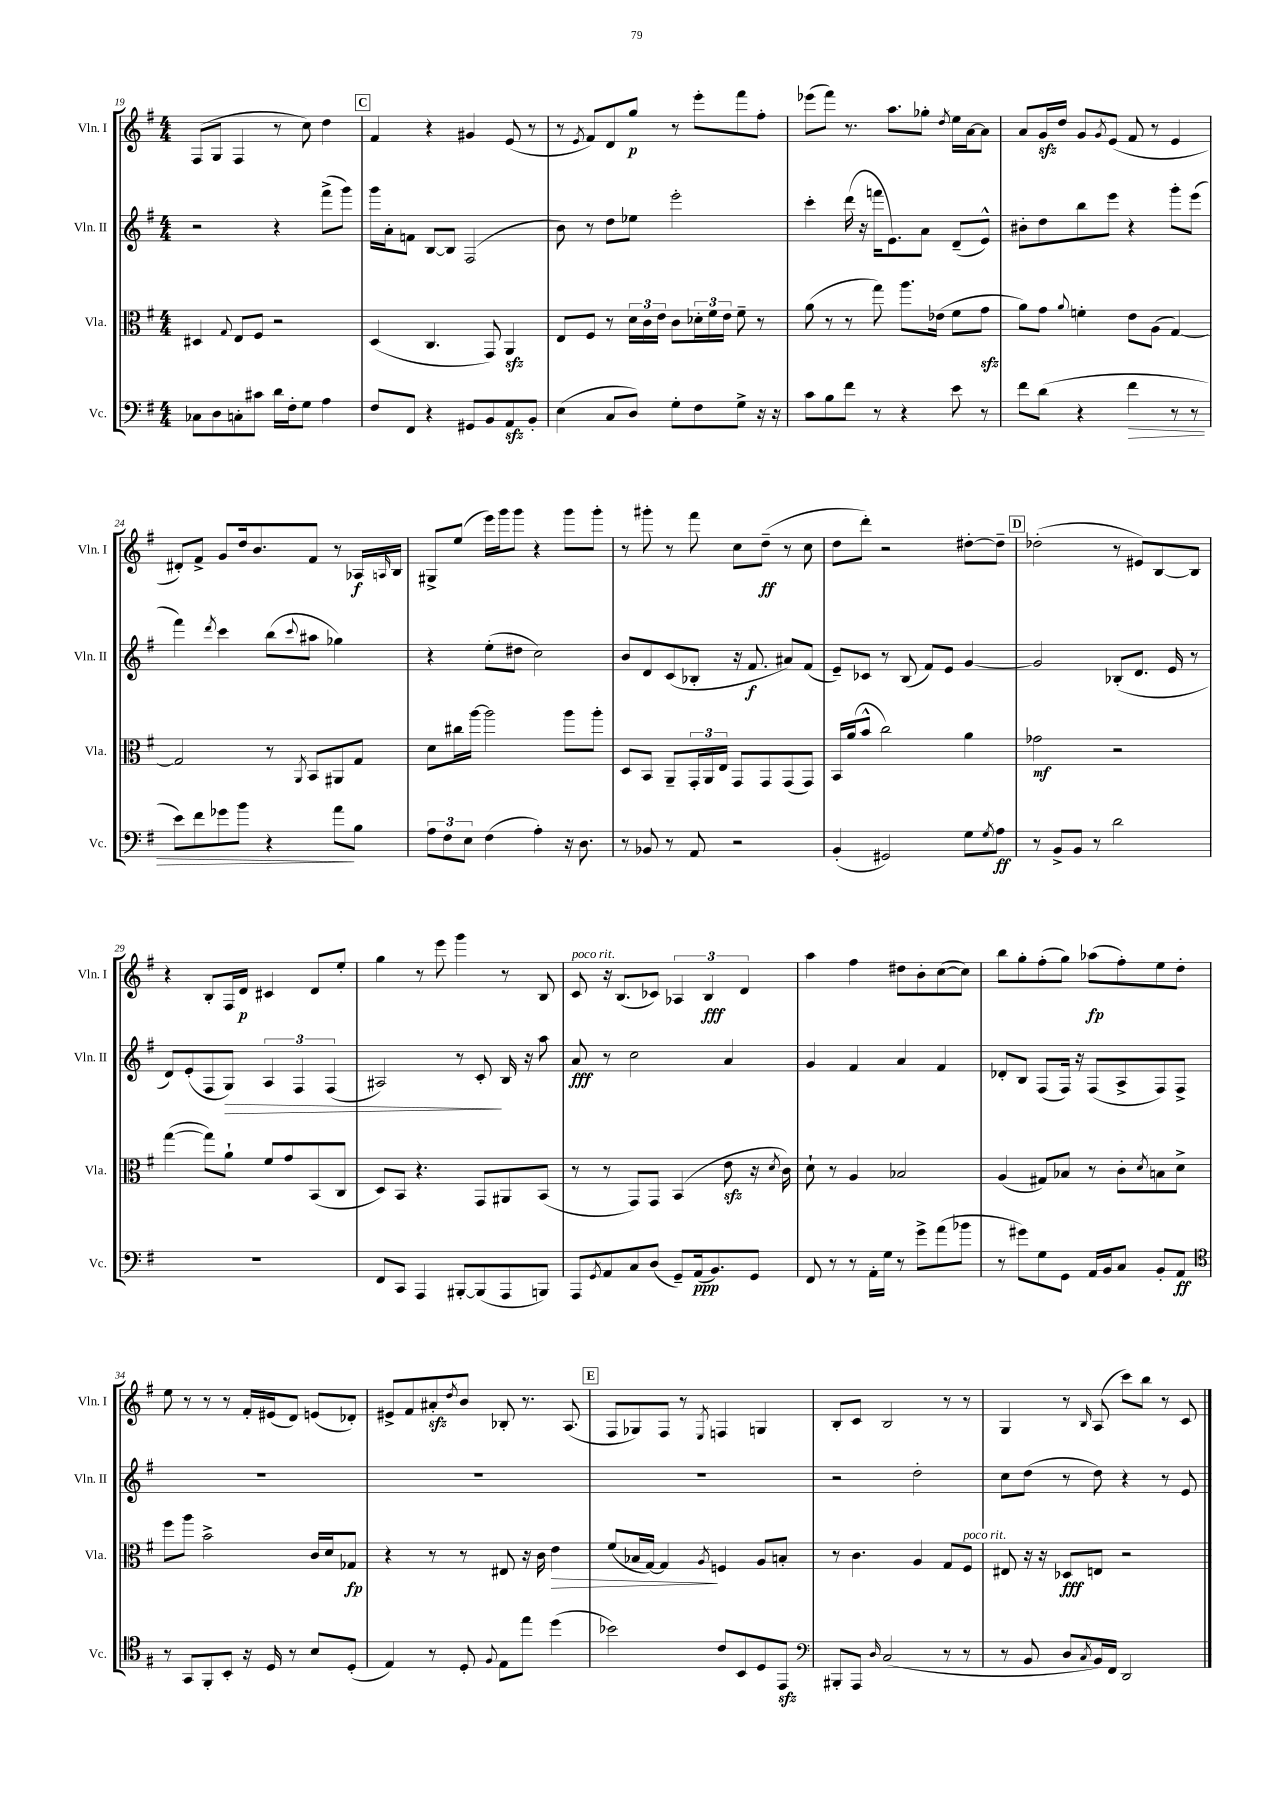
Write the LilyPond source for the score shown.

<<
\new StaffGroup <<
\new Staff = "s0" \with { instrumentName = "Vln. I" shortInstrumentName = "Vln. I" } {
    \clef treble \key g \major \numericTimeSignature \time 4/4
    fis8( g8 fis4 r8 c''8) d''4 |
    \mark \markup { \box "C" } fis'4 r4 gis'4 e'8( r8 |
    r8 \acciaccatura { e'8 } fis'8) d'8 g''8\p r8 e'''8-. fis'''8 fis''8-. |
    ees'''8( fis'''8) r8. a''8. ges''8-. \acciaccatura { d''8 } e''16 a'16~ a'8 |
    a'8 g'16\sfz d''16 g'8 \acciaccatura { g'8 } e'8( fis'8 r8 e'4 |
    dis'8-.) fis'8-> g'8 d''16 b'8. fis'8 r8 aes16\f \grace { a16 } b16 |
    gis8-> e''8( e'''16) g'''16 g'''8 r4 g'''8 g'''8-. |
    r8 gis'''8-. r8 fis'''8 c''8 d''8--\ff( r8 c''8 |
    d''8 d'''8-.) r2 dis''8~-. dis''8-- |
    \mark \markup { \box "D" } des''2-.( r8 eis'8) b8~ b8 |
    r4 b8-. fis16 d'16\p cis'4 d'8 e''8-. |
    g''4 r8 e'''8 g'''4 r8 b8 |
    c'8^\markup { \italic "poco rit." } r16 b8.( ces'8) \tuplet 3/2 { aes4 b4\fff d'4 } |
    a''4 fis''4 dis''8 b'8-. c''8~( c''8) |
    b''8 g''8-. fis''8-.( g''8) aes''8\fp( fis''8-.) e''8 d''8-. |
    e''8 r8 r8 r8 fis'16-. eis'16( d'8) e'8( des'8-.) |
    eis'8-> fis'8 ais'8-.\sfz \acciaccatura { d''8 } b'8 bes8-. r8. a8.( |
    \mark \markup { \box "E" } fis8 ges8) fis8 r8 \acciaccatura { e8 } f4 g4 |
    b8-. c'8 b2 r8 r8 |
    g4 r8 \grace { b16 } a8( c'''8) b''8 r8 c'8 \bar "|." |
}
\new Staff = "s1" \with { instrumentName = "Vln. II" shortInstrumentName = "Vln. II" } {
    \clef treble \key g \major \numericTimeSignature \time 4/4
    r2 r4 fis'''8->( g'''8) |
    \mark \markup { \box "C" } g'''16 a'16-. f'8 b8~ b8 fis2( |
    b'8) r8 d''8 ees''8 e'''2-. |
    c'''4-. d'''16( r16 f'''16 e'8.) a'8 d'8--( e'8-^) |
    bis'8-. d''8 b''8 e'''8 r4 g'''8-. e'''8( |
    fis'''4) \acciaccatura { d'''8 } c'''4 b''8( \appoggiatura { c'''8 } ais''8 ges''4) |
    r4 e''8-.( dis''8 c''2) |
    b'8 d'8 c'8( bes8-. r16 fis'8.\f ais'8) fis'8( |
    e'8--) ces'8 r8 b8( fis'8) e'8 g'4~ |
    \mark \markup { \box "D" } g'2 bes8-.( d'8. e'16 r8 |
    d'8) e'8-.( fis8 g8\>) \tuplet 3/2 { a4 fis4 fis4( } |
    ais2) r8 c'8-.\! b16 r16 a''8 |
    a'8\fff r8 c''2 a'4 |
    g'4 fis'4 a'4 fis'4 |
    des'8-. b8 fis8( fis16) r16 fis8( a8-> fis8) fis8-> |
    R1 |
    R1 |
    \mark \markup { \box "E" } R1 |
    r2 d''2-. |
    c''8 d''8( r8 d''8) r4 r8 e'8 \bar "|." |
}
\new Staff = "s2" \with { instrumentName = "Vla." shortInstrumentName = "Vla." } {
    \clef alto \key g \major \numericTimeSignature \time 4/4
    dis4 \appoggiatura { g8 } e8 fis8 r2 |
    \mark \markup { \box "C" } d4( c4. g,8) a,4\sfz |
    e8 fis8 r8 \tuplet 3/2 { d'16 c'16 e'16 } c'8 \tuplet 3/2 { des'16-. fis'16 e'16 } fis'8-- r8 |
    a'8( r8 r8 g''8) a''8. ees'16( fis'8 g'8\sfz |
    a'8) g'8 \appoggiatura { a'8 } f'4-. e'8 a8( g4~) |
    g2 r8 \acciaccatura { a,8 } b,8 ais,8 g8 |
    d'8 cis''16 a''16~ a''2 a''8 a''8-. |
    d8 b,8 a,8-- \tuplet 3/2 { g,16-. a,16 e16 } g,8 g,8 g,8( g,8) |
    b,16 a'16( b'8-^ c''2) a'4 |
    \mark \markup { \box "D" } ges'2\mf r2 |
    g''4~( g''8) a'8-! fis'8 g'8 b,8( c8 |
    d8) b,8 r4. g,8 ais,8 b,8( |
    r8 r8 g,8) g,8 b,4( e'8\sfz r16 \acciaccatura { d'8 } c'16) |
    d'8-! r8 a4 bes2 |
    a4( gis8) bes8 r8 c'8-. \acciaccatura { d'8 } b8 d'8-> |
    fis''8 a''8 b'2-> c'16 d'16 ges8\fp |
    r4 r8 r8 eis8 r16 c'16 e'4\> |
    \mark \markup { \box "E" } fis'8( bes16 g16~) g4\! \acciaccatura { a8 } f4 a8 b8-. |
    r8 c'4. a4 g8 fis8^\markup { \italic "poco rit." } |
    eis8 r16 r16 des8\fff e8 r2 \bar "|." |
}
\new Staff = "s3" \with { instrumentName = "Vc." shortInstrumentName = "Vc." } {
    \clef bass \key g \major \numericTimeSignature \time 4/4
    ces8 d8 c8-. cis'8 d'16 fis16-. g8 a4 |
    \mark \markup { \box "C" } fis8 fis,8 r4 gis,8 b,8 a,8\sfz b,8-. |
    e4( c8 d8) g8-. fis8 g8-> r16 r16 |
    c'8 b8 fis'8 r8 r4 e'8 r8 |
    fis'8 d'8( r4 fis'4\> r8 r8 |
    e'8) fis'8 ges'8 b'8 r4 a'8\! b8 |
    \tuplet 3/2 { a8 fis8 e8 } fis4( a4-.) r16 d8. |
    r8 bes,8 r8 a,8 r2 |
    b,4-.( gis,2) g8 \acciaccatura { g8 } a8\ff |
    \mark \markup { \box "D" } r8 b,8-> b,8 r8 d'2 |
    R1 |
    fis,8 c,8 a,,4 bis,,8~-. bis,,8( a,,8 b,,8) |
    a,,8 \acciaccatura { g,8 } a,8 c8 d8( g,8--) a,16\ppp( b,8.) g,8 |
    fis,8 r8 r8 a,16-. g16 r8 g'8-> a'8( bes'8 |
    r8 gis'8) g8 g,8 a,16 b,16 c8 b,8-. a,8\ff |
    \clef tenor r8 g,8 fis,8-. b,8-. r16 d16 r8 b8 d8-.( |
    e4) r8 d8-. \appoggiatura { fis8 } e8 e''8 d''4( |
    \mark \markup { \box "E" } bes'2) c'8 b,8 d8 e,8\sfz |
    \clef bass bis,,8-. a,,8 \grace { d16 } c2( r8 r8 |
    r8 b,8 d8 \acciaccatura { c8 } b,16) fis,16 d,2 \bar "|." |
}
>>
>>
\layout { \context { \Score currentBarNumber = #19 } }
